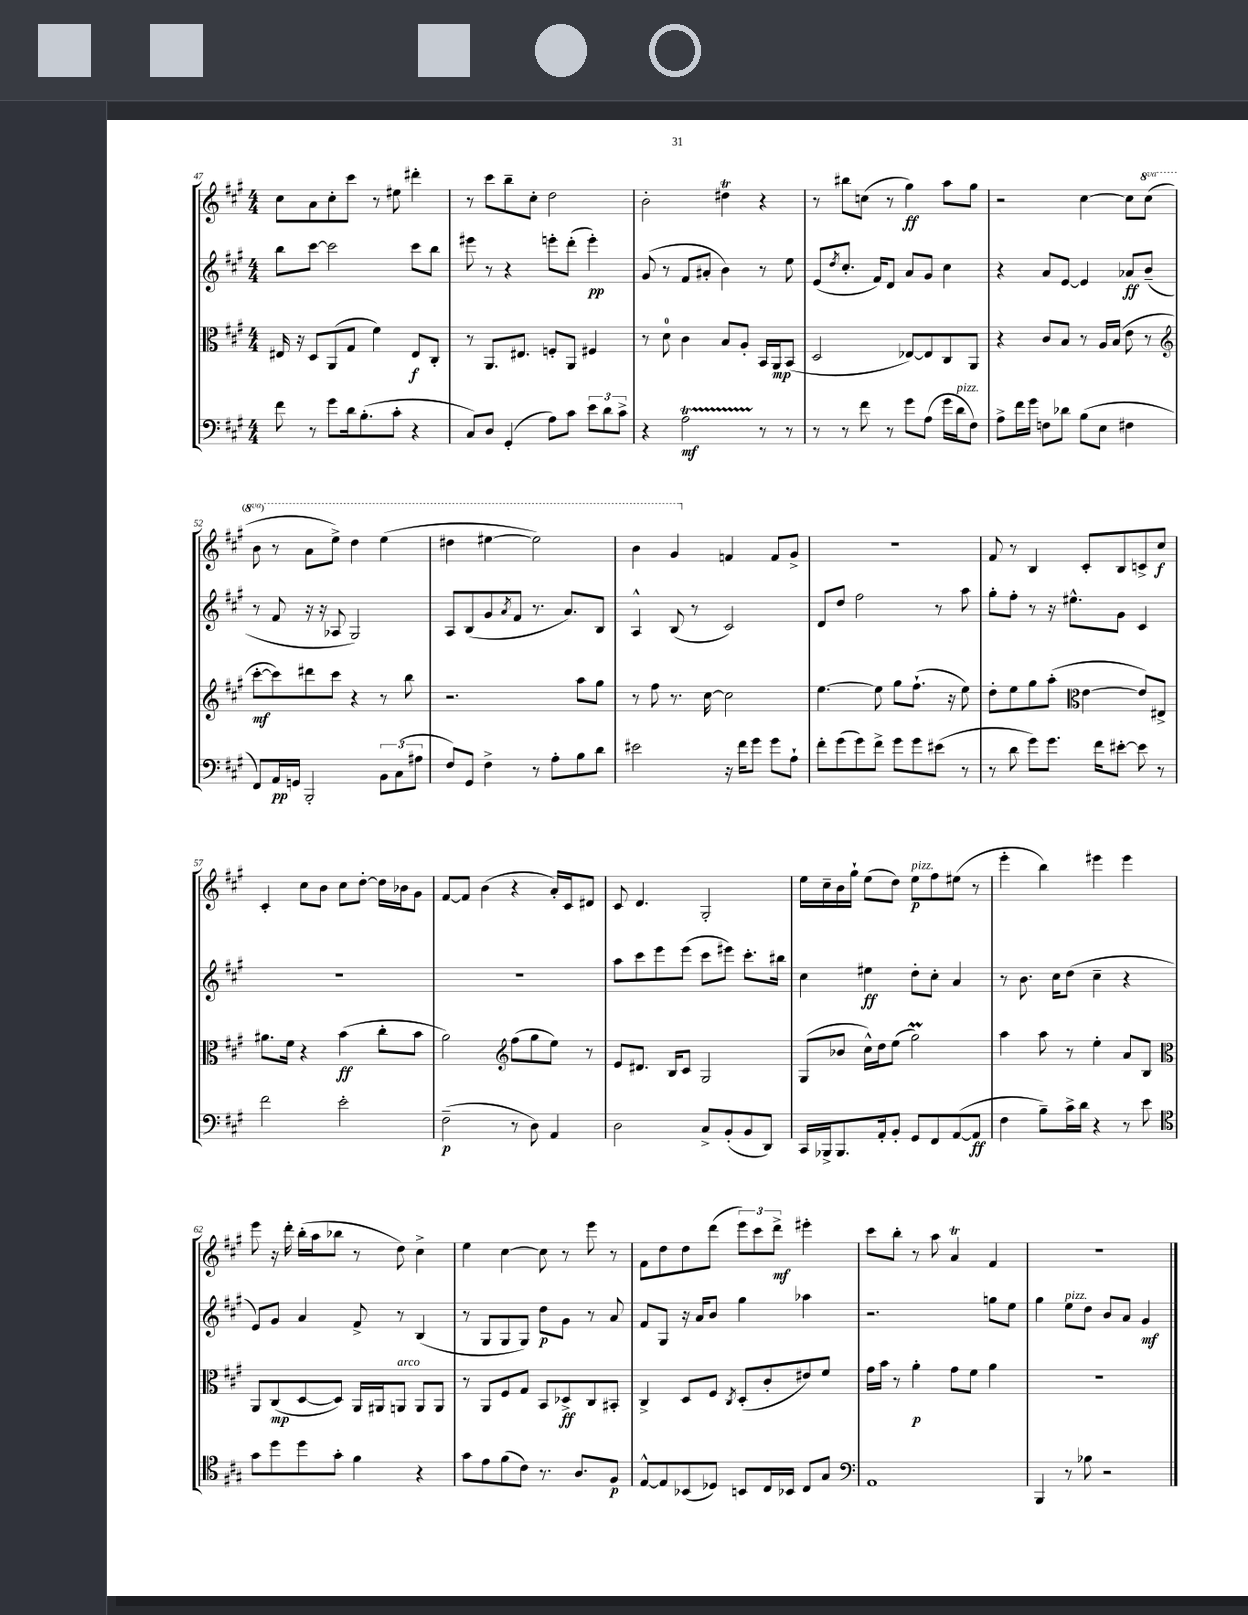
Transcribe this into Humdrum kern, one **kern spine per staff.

**kern	**kern	**kern	**kern
*staff4	*staff3	*staff2	*staff1
*clefF4	*clefC3	*clefG2	*clefG2
*k[f#c#g#]	*k[f#c#g#]	*k[f#c#g#]	*k[f#c#g#]
*M4/4	*M4/4	*M4/4	*M4/4
8f#	16E#	8bb	8cc#
.	16r	.	.
8r	8D	[8ccc#	8a
8g#	(8AA	2ccc#]	8cc#'
16d	8G#	.	8ccc#
(8.B'	.	.	.
.	4f#)	.	8r
8c#'	.	.	8ee#
4r	8E#	8ccc#	4ddd#'
.	8C#'	8bb	.
=	=	=	=
8C#)	8r	8eee#	8r
8D	8.AA	8r	8ccc#
(4GG#'	.	4r	8bb~
.	8.E#	.	.
.	.	.	8cc#'
8A)	8F'	8eee'	2dd
8c#	8AA	(8ddd'	.
12e	4F#	4eee')	.
12d	.	.	.
12c#^	.	.	.
=	=	=	=
4r	8r	(8g#	2b'
.	8d	8r	.
2A	4c#	8f#	.
.	.	8a#'	.
.	8B	4b)	4dd#
.	8A'	.	.
8r	16BB	8r	4r
.	16AA	.	.
8r	(8BB	8ee	.
=	=	=	=
8r	2D	(8e	8r
.	.	8qdd	.
8r	.	8.cc#'	8bb#
8f#	.	.	(8cc
.	.	16f#)	.
8r	.	8d	8r
8g#	[8E-)	8a	4gg#)
(8A	8E-]	8g#	.
16g#	8C#	4cc#	8aa
16d	.	.	.
8F#)	8AA	.	8gg#
=	=	=	=
8A^	4r	4r	2r
16f#	.	.	.
16g#	.	.	.
8F	8c#	8a	.
8d-	8B	[8e	.
(8B	8r	4e]	[4cc#
8E	16A	.	.
.	(16B	.	.
4F#	8e	8a-	8cc#]
.	8r	(8b~	(8ccc#
=	=	=	=
*	*clefG2	*	*
8FF#)	[8ccc#'	8r	8bb
16AA	8ccc#])	8f#	8r
16GG	.	.	.
2BBB'	8ddd#	16r	8aa
.	.	16r	.
.	8ccc#	8A-	8eee^)
.	4r	2G#)	4ddd
12BB	8r	.	(4eee
(12C#	.	.	.
.	8bb	.	.
12A#	.	.	.
=	=	=	=
8F#)	2.r	8A	4ddd#
8GG#	.	(8B	.
4F#^	.	8g#	[4eee#
.	.	8qa	.
.	.	8f#	.
8r	.	8.r	2eee#])
8A'	.	.	.
.	.	8.a)	.
8B	8aa	.	.
8d	8gg#	8B	.
=	=	=	=
2e#	8r	4A^^	4bb
.	8ff#	.	.
.	8.r	(8B	4gg#
.	.	8r	.
.	[16cc#	.	.
16r	2cc#]	2c#)	4f
16f#	.	.	.
8g#	.	.	.
8g#	.	.	8f
8A`	.	.	8g#^
=	=	=	=
8f#'	[4.ee	8d	1r
(8g#	.	8dd	.
8g#)	.	2ff#	.
8f#^	8ee]	.	.
8g#	8gg#	.	.
8g#	(8.ff#`	.	.
(8e#	.	8r	.
.	16r	.	.
8r	8ee)	8aa	.
=	=	=	=
8r	8dd'	8gg#'	8f#
8d	8ee	8ff#'	8r
8g#)	8gg#	8r	4B
8.g#	(8aa'	16r	.
.	.	8.ee#^^	.
*	*clefC3	*	*
.	[4e	.	8c#'
16f#	.	.	.
[8e#'	.	8g#	8B
8e#]	8e])	4c#	8c^
8r	8E#^	.	8cc#
=	=	=	=
2f#	8.a#	1r	4c#'
.	16f#	.	.
.	4r	.	8cc#
.	.	.	8b
2e'	(4b	.	8cc#
.	.	.	[8dd'
.	8cc#'	.	16dd]
.	.	.	16b-
.	8b	.	8g#
=	=	=	=
(2F#~	2a)	1r	[8f#
.	.	.	8f#]
.	.	.	(4b
*	*clefG2	*	*
8r	(8ff#	.	4r
8D)	8gg#	.	.
4AA	8ee)	.	16a')
.	.	.	16c#
.	8r	.	8d#
=	=	=	=
2D	8e	8aa	8c#
.	8.d#	8ccc#	4.d
.	.	8eee	.
.	16B	.	.
.	8c#	(8eee	.
8C#^	2G#	8ccc#	2G#'
(8BB'	.	8eee#)	.
8BB	.	8.ccc#'	.
8DD)	.	.	.
.	.	16bb#	.
=	=	=	=
16CC#	(8G#	4cc#	16ee
16BBB-^	.	.	16cc#~
8.BBB-	8b-	.	16b
.	.	.	16gg#`
.	16cc#^^)	4ee#	(8ee
16AA'	16dd	.	.
8BB'	(8ee	.	8dd)
8GG#	2gg#)	8dd'	8ee
8FF#	.	8cc#'	8ff#
([8AA	.	4a	(8ee#
8AA]	.	.	8r
=	=	=	=
4F#	4aa	8r	4eee'
.	.	8.b	.
8B~)	8aa	.	4bb)
.	.	16cc#	.
16c#^	8r	(8dd	.
16d	.	.	.
4r	4ee'	4cc#~	4eee#
8r	8a	4r	4eee#
8e	8B	.	.
=	=	=	=
*clefC4	*clefC3	*	*
8g#	8AA	8e)	8eee
8dd	(8C#	8g#	16r
.	.	.	16ddd'
8dd	[8D	4a	(16bb'
.	.	.	16aa
8g#'	8D])	.	8bb-
4f#	16AA	8f#^	8r
.	16AA#	.	.
.	8AA	8r	8dd)
4r	8AA	(4B	4cc#^
.	8AA	.	.
=	=	=	=
8g#	8r	8r	4ee
8e	8AA	8G#	.
(8f#	8F#	8G#	[4cc#
8c#)	8G#	8G#)	.
8.r	8BB	8dd	8cc#]
.	8D-^	8g#	8r
8.A	.	.	.
.	8C#	8r	8eee
8F#	8BB#'	8a	8r
=	=	=	=
[8E^^	4C#^	8f#	8f#
8E]	.	8G#	8dd
(8BB-	8D	16r	8dd
.	.	16a	.
8D-)	8F#	8b	(8ddd
.	8qC#	.	.
8BB	(8D'	4gg#	12eee)
.	.	.	12ccc#
16C#	8c#'	.	.
.	.	.	12ddd^
16BB-	.	.	.
8C#	8e#)	4aa-	4eee#'
8G#	8f#	.	.
=	=	=	=
*clefF4	*	*	*
1AA	16g#	2.r	8ccc#
.	16b	.	.
.	8r	.	8bb'
.	4a'	.	8r
.	.	.	8aa
.	8g#	.	4a
.	8f#	.	.
.	4a	8gg	4f#
.	.	8ee	.
=	=	=	=
4BBB	1r	4gg#	1r
8r	.	8ee	.
8B-	.	8dd	.
2r	.	8b	.
.	.	8a	.
.	.	4g#	.
==	==	==	==
*-	*-	*-	*-
